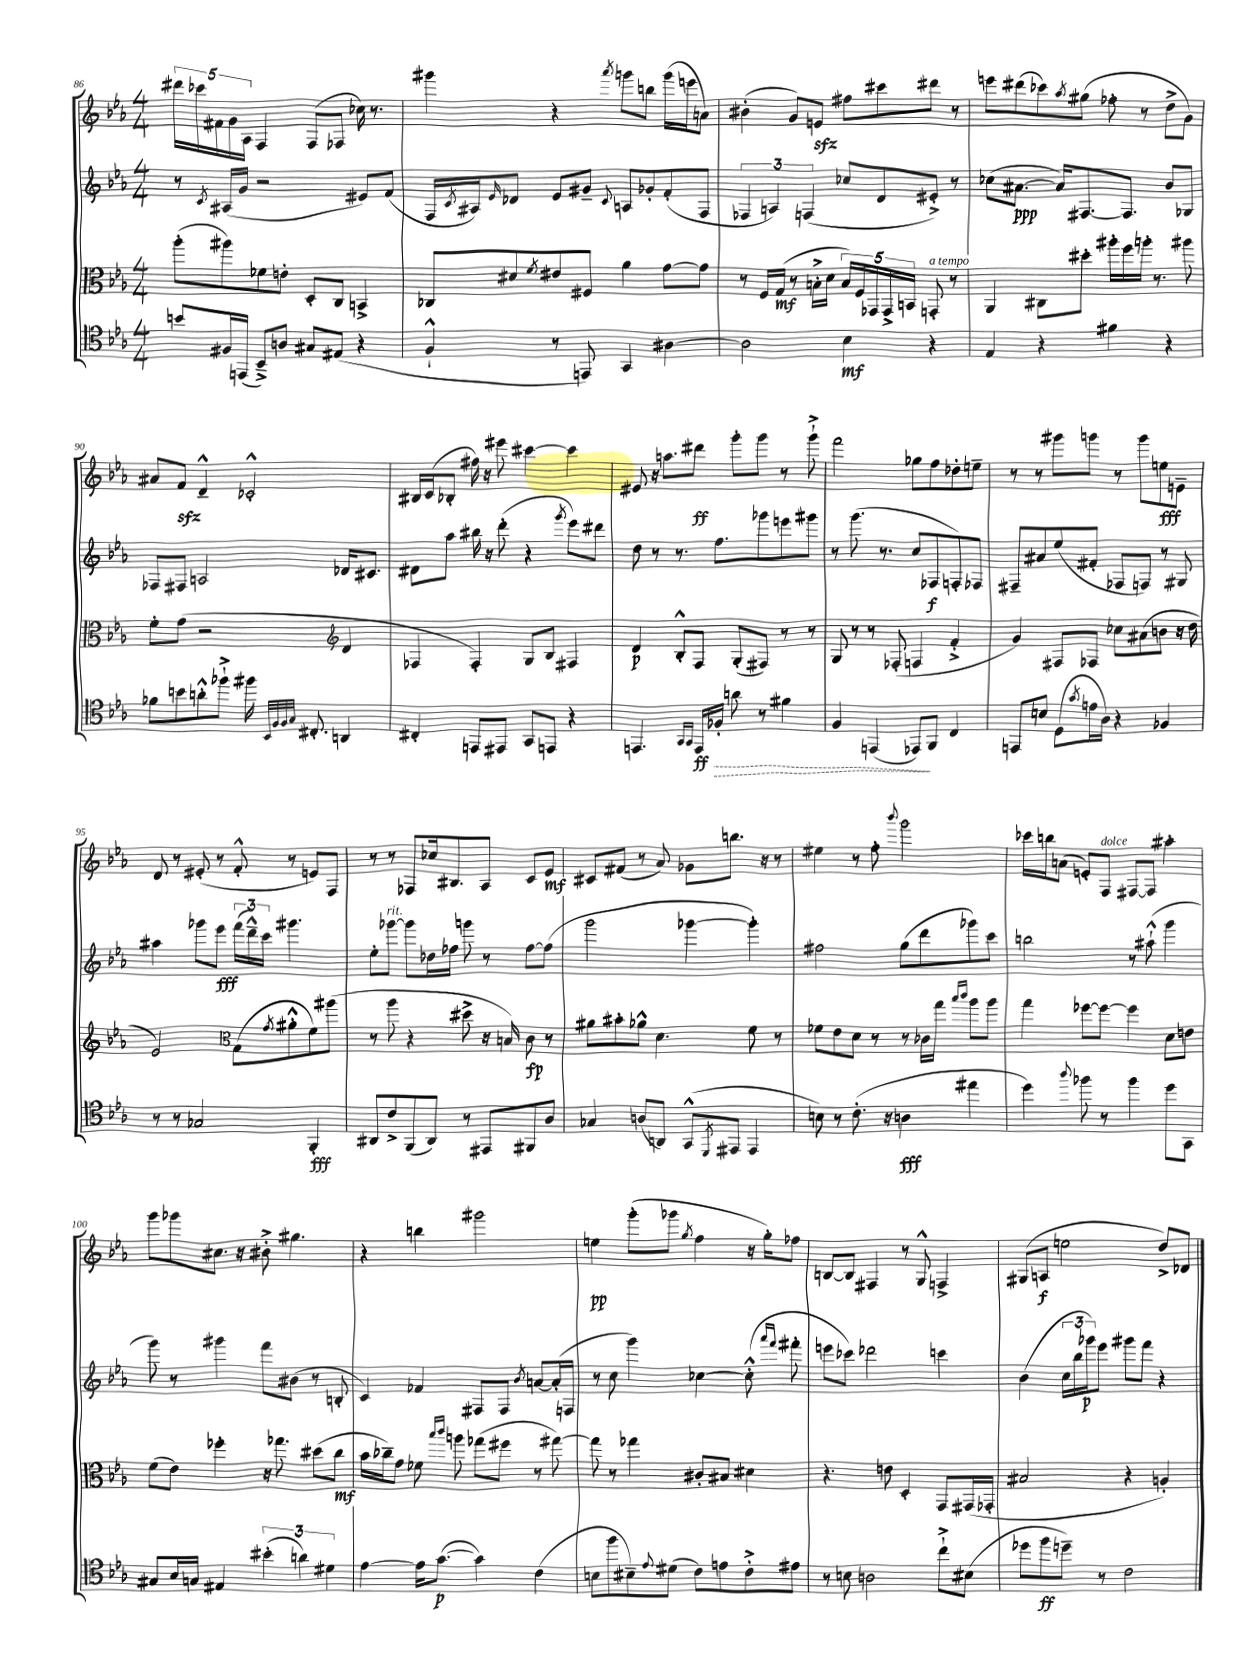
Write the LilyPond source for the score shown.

<<
\new StaffGroup <<
\new Staff = "s0" {
    \clef treble \key ees \major \numericTimeSignature \time 4/4
    \tuplet 5/4 { dis'''16 ces'''16 fis'16 g'16 aes16 } f4 f8( fes8 ces''16) r8. |
    gis'''4 r4 \acciaccatura { aes'''8 } g'''8 b''8 g'''16( e'''16 a'8) |
    bis'4-.( g'8) e'8\sfz fis''8 cis'''8 dis'''8 r8 |
    e'''8 dis'''8( ces'''8) \acciaccatura { aes''8 } gis''8( fes''8-. r8 d''8-> g'8) |
    ais'8 f'8\sfz d'4---^ ces'2-.-^ |
    bis16 c'16( bes8-. fis''16) r16 eis'''8 cis'''4~ cis'''4 |
    eis'8 r16 a''8. dis'''8\ff g'''8-. g'''8 r8 g'''8-!-> |
    f'''2 ges''8 f''8 des''8-. e''8-- |
    r8 r8 gis'''8 g'''8 r8 g'''8 e''8\fff e'8-- |
    d'8 r8 eis'8-.( r8 f'8-.-^ r8 e'8) f8 |
    r8 r8 fes8 ces''16 bis8. aes8 c'8 ees'8\mf |
    cis'8 fis'8( r8 aes'8) ges'8 b''8. r16 r8 |
    eis''4 r8 f''8-. \appoggiatura { bes'''8 } g'''2 |
    ces'''16 b''16 a'8( e'8-.) f8^\markup { \italic "dolce" } fis8~ fis8 ais''4-. |
    g'''8 ges'''8 cis''8. r16 bis'8-.-> gis''4. |
    r4 b''4 gis'''2 |
    e''4\pp g'''8-.( ges'''8 \acciaccatura { g''8 } f''4 r16 g''16-.) fes''8 |
    b8~ b8 fis4 r8 g8-^ f4-> |
    gis8( a8\f e''2 d''8->) des'8 \bar "|." |
}
\new Staff = "s1" {
    \clef treble \key ees \major \numericTimeSignature \time 4/4
    r8 \acciaccatura { c'8 } ais16( g'16 r2 eis'8) f'8( |
    f16 \acciaccatura { c'8 } ais16) \grace { ees'16 } des'8 ees'8 gis'8-- \appoggiatura { c'8 } a8 ges'8-. f'8-.( f8 |
    \tuplet 3/2 { fes4 a4) f4( } ces''8 d'8 eis'8-.->) r8 |
    ces''8( ais'8.~\ppp ais'16) fis8.~ fis8. bes'8 ges8 |
    fes8 fis8 a2 des'16 cis'8. |
    dis'8 aes''8 bis''16 r16 d'''8-.( r4 \acciaccatura { g'''8 } ees'''8) dis'''8 |
    d''8 r8 r8. f''8. ges'''8 e'''8 gis'''8 |
    r8 g'''8.( r8. c''8 fes8\f f8-.) fes8 |
    fis8-- ais'8 ees''8( fis'8-. fes8 f8) r8 gis8 |
    ais''4 ges'''8 ees'''8\fff \tuplet 3/2 { f'''16( d'''16---^) c'''16 } gis'''4. |
    ees''8-. ges'''8~^\markup { \italic "rit." } ges'''8 des''16 fes''16 g'''8 r8 fes''8~ fes''8( |
    g'''2 ges'''4~ ges'''4-.) |
    fis''2 g''8( d'''8 ges'''8) c'''8 |
    b''2 r8 ais''8-!-^( g'''4 |
    g'''8) r8 gis'''4 f'''8 bis'8( r8 b8-. |
    c'4) fes'4 fis8 fis8 \acciaccatura { bes'8 } a'8~ a'16-.( f16 |
    r8 c''8 g'''4) ces''4~ ces''8-.-^( \grace { aes'''16 f'''16 } fis'''8-. |
    e'''8 ces'''8) des'''2 c'''4 |
    bes'4( \tuplet 3/2 { c''16 bes''16 ges'''16\p) } ees'''8 gis'''8 f'''8 r4 \bar "|." |
}
\new Staff = "s2" {
    \clef alto \key ees \major \numericTimeSignature \time 4/4
    aes''8-.( ais''8) fes'8 e'8-. d8-. c8 b,4-> |
    ces8 dis'8 \acciaccatura { f'8 } eis'8 fis8 aes'4 g'8~ g'8 |
    r8 f16 g16\mf( r8 b16-.-> d'16 \tuplet 5/4 { b16) f16 ges,16 ges,16-> b,16 } g,8-.^\markup { \italic "a tempo" } r8 |
    aes,4 cis8 dis''8-. ais''16-. f''16 a''16-. r8. ais''8 |
    f'8-. g'8( r2 \clef treble d'4 |
    fes4 fes4-.) g8 bes8 fis4 |
    d'4\p bes8-.-^ f8 g8-.( fis8) r8 r8 |
    g8 r8 r8 fes8-.( f4 f'4-.-> |
    g'4) fis8 fes8 ces''8 ais'8( b'8 r16 d''16 |
    ees'2) \clef alto g8( \acciaccatura { g'8 } ais'8-.-^ f'8) ais''8( |
    r8 aes''8 r4 dis''8-> r16 b16) c'8\fp r8 |
    ais'8 bis'8-. aes'8-^ d'4. f'8 r8 |
    fes'8 ees'8 d'8 r8 r8 ces'16 g''16 \grace { bes''16 c'''16 } aes''8 aes''8 |
    g''4 fes''8~ fes''8~ fes''4 d'8 e'8 |
    f'8( ees'8) fes''4-. r16 ges''8. dis''8( c''8\mf |
    bes'16 ces''16--) g'8 fes'8 \grace { bes''16 c'''16 } a''8 ges''8( fis''8 r8 gis''8~) |
    gis''8 r8 ges''4 cis'8-. bis8 dis'4 |
    r4. e'8 d4-. g,8 gis,16( ges,16-. |
    bis2 r4 a4-.) \bar "|." |
}
\new Staff = "s3" {
    \clef tenor \key ees \major \numericTimeSignature \time 4/4
    b'8 fis16 e,16( bes,8--->) a8 gis8 eis8( r4 |
    f4-!-^ r8 e,8) g,4 ais4~ |
    ais2 bes4\mf r4 |
    ees4 r4 fis'4 r4 |
    fes'8 b'8 a'8-.-^ fes''8-!-> fis''16 \grace { bes,32 f32 f32 g32 } cis8.-. a,4 |
    cis4-. e,8 eis,8 g,8 e,8 r4 |
    e,4. \grace { g,16 g,16 } e,16\ff \once \override Hairpin.style = #'dashed-line fes16-.\> a'8 r8 fis'4 |
    f4 e,4( ees,8\!) f,8 c4 |
    e,8 b8 d8( \acciaccatura { g'8 } e'16 aes16) r4 fes4 |
    r8 r8 ges2 f,4-.\fff |
    ais,8 c'8-> f,8( ais,8) r8 eis,8 fis,8 aes8 |
    ges4 a8( a,8) g,8-^( \acciaccatura { d,8 } eis,8 eis,4 |
    b8) r8 c'8.-.( r16 a4\fff eis''4 |
    d''4) \appoggiatura { aes''8 } fes''8 r8 fes''4 d''8 g,8 |
    gis8 bes16 g16 eis4 \tuplet 3/2 { bis'4-.( a'4) dis'4 } |
    ees'4~ ees'16 g'8.~\p( g'4) c'4( |
    b8 f''8 bis8--) \appoggiatura { ees'8 } dis'8( c'8) e'8 c'8-.-> eis'8 |
    r8 b8 a2 c''8-!-> bis8( |
    des''8 f''8\ff d''8--) r8 c'2 \bar "|." |
}
>>
>>
\layout { \context { \Score currentBarNumber = #86 } }
